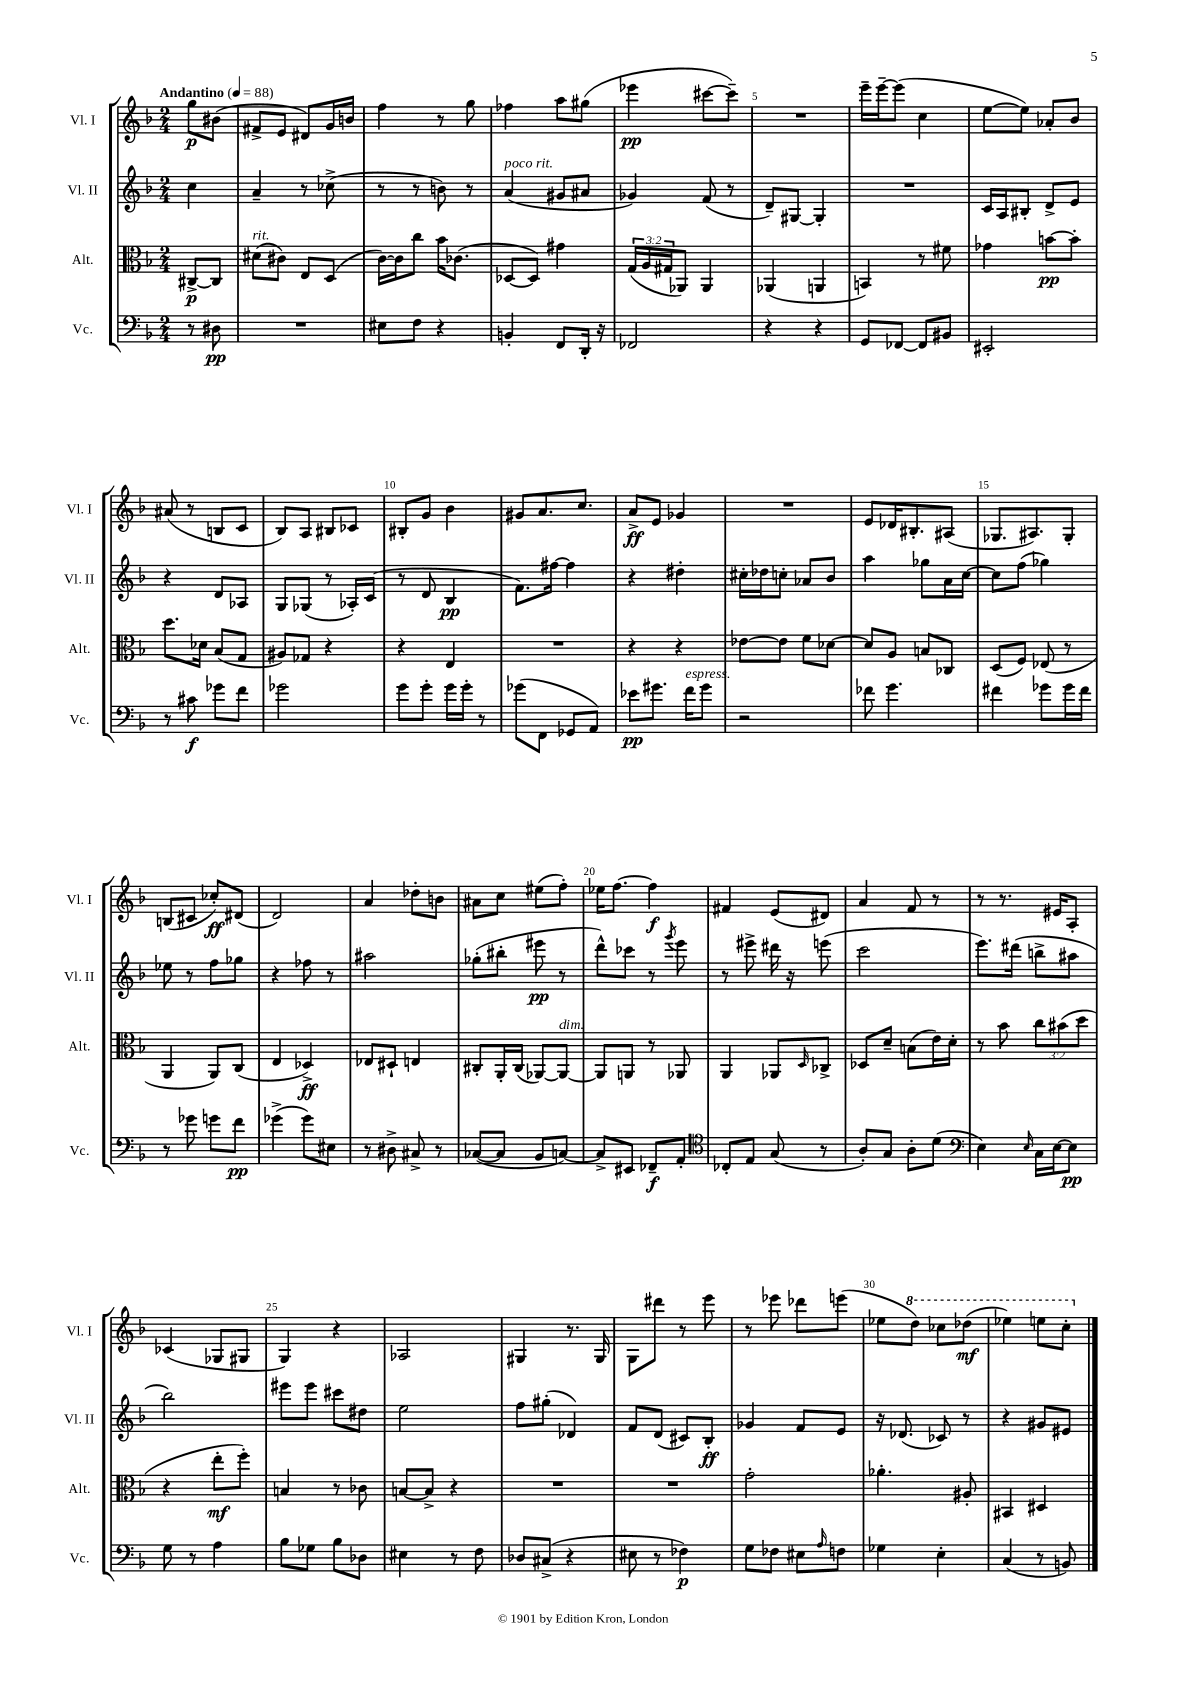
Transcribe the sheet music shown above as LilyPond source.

<<
\new StaffGroup <<
\new Staff = "s0" \with { instrumentName = "Vl. I" shortInstrumentName = "Vl. I" } {
    \clef treble \key f \major \numericTimeSignature \time 2/4 \partial 4 \tempo "Andantino" 4 = 88
    g''8\p bis'8( |
    fis'8-> e'8 dis'8) g'16 b'16 |
    f''4 r8 g''8 |
    fes''4 a''8 gis''8( |
    ees'''4\pp cis'''8~ cis'''8--) |
    R2 |
    e'''16-- e'''16~-- e'''8( c''4 |
    e''8~ e''8) aes'8-. bes'8 |
    ais'8( r8 b8 c'8 |
    bes8) a8 bis8 ces'8 |
    bis8-. g'8 bes'4 |
    gis'8 a'8. c''8. |
    a'8->\ff e'8 ges'4 |
    R2 |
    e'8 des'16 bis8.-. ais8( |
    ges8. ais8.) ges8-. |
    b8( cis'8 ces''8-.\ff) dis'8( |
    d'2) |
    a'4 des''8-. b'8 |
    ais'8 c''8 eis''8( f''8-.) |
    ees''16 f''8.~ f''4\f |
    fis'4 e'8( dis'8) |
    a'4 f'8 r8 |
    r8 r8. eis'16 a8-. |
    ces'4( ges8 gis8 |
    g4) r4 |
    aes2 |
    gis4 r8. gis16 |
    g8 dis'''8 r8 e'''8 |
    r8 ees'''8 des'''8 e'''8( |
    ees''8 \ottava #1 d'''8) ces'''8 des'''8\mf( |
    ees'''4) e'''8 c'''8-. \ottava #0 \bar "|." |
}
\new Staff = "s1" \with { instrumentName = "Vl. II" shortInstrumentName = "Vl. II" } {
    \clef treble \key f \major \numericTimeSignature \time 2/4 \partial 4
    c''4 |
    a'4-- r8 ces''8->( |
    r8 r8 b'8) r8 |
    a'4^\markup { \italic "poco rit." }( gis'8 ais'8 |
    ges'4) f'8( r8 |
    d'8--) gis8~ gis4-. |
    R2 |
    c'16 a16 bis8-. d'8-> e'8 |
    r4 d'8 aes8 |
    g8 ges8( r8 aes16-.) c'16( |
    r8 d'8 bes4\pp |
    f'8.) fis''16~ fis''4 |
    r4 dis''4-. |
    cis''16-. des''16 c''8-. aes'8 bes'8 |
    a''4 ges''8 a'16 c''16~ |
    c''8 f''8( ges''4) |
    ees''8 r8 f''8 ges''8 |
    r4 fes''8 r8 |
    ais''2 |
    ges''8-.( bis''8-. eis'''8\pp r8 |
    d'''8-^) ces'''8 r8 \acciaccatura { g'''8 } e'''8 |
    r8 eis'''8-> dis'''16 r16 e'''8( |
    c'''2 |
    e'''8.) dis'''16( b''8-> ais''8 |
    bes''2) |
    eis'''8 eis'''8 cis'''8 dis''8 |
    e''2 |
    f''8 gis''8-.( des'4) |
    f'8 d'8( cis'8) bes8-.\ff |
    ges'4 f'8 e'8 |
    r16 des'8.( ces'8) r8 |
    r4 gis'8 eis'8 \bar "|." |
}
\new Staff = "s2" \with { instrumentName = "Alt." shortInstrumentName = "Alt." } {
    \clef alto \key f \major \numericTimeSignature \time 2/4 \override Staff.TupletNumber.text = #tuplet-number::calc-fraction-text \partial 4
    cis8~->\p cis8 |
    dis'8^\markup { \italic "rit." }( cis'8) e8 d8( |
    c'16~) c'16 c''8 bes'16 ces'8.( |
    des8~ des8) gis'4 |
    \tuplet 3/2 { g16( a16 gis16 } aes,8) aes,4 |
    aes,4( a,4 |
    b,4) r8 fis'8 |
    ges'4 b'8~\pp b'8-. |
    d''8. des'16 bes8( g8 |
    ais8) ges8 r4 |
    r4 e4 |
    R2 |
    r4 r4 |
    ees'8~ ees'8 f'8 des'8~ |
    des'8 a8 b8 ces8 |
    d8( f8) ees8( r8 |
    a,4 a,8) c8( |
    e4 des4->\ff) |
    ees8 dis8-! e4 |
    cis8-. a,16-. cis16( aes,8~) aes,8~^\markup { \italic "dim." } |
    aes,8 a,8 r8 aes,8 |
    a,4 aes,8 \grace { d16 } ces8-> |
    des8 d'8-- b8( e'16) d'16-. |
    r8 bes'8 \tuplet 3/2 { c''8 bis'8( d''8 } |
    r4 e''8-.\mf f''8-.) |
    b4 r8 ces'8 |
    b8~ b8-> r4 |
    R2 |
    R2 |
    g'2-. |
    aes'4.-. ais8-. |
    bis,4 dis4 \bar "|." |
}
\new Staff = "s3" \with { instrumentName = "Vc." shortInstrumentName = "Vc." } {
    \clef bass \key f \major \numericTimeSignature \time 2/4 \partial 4
    r8 dis8\pp |
    R2 |
    eis8 f8 r4 |
    b,4-. f,8 d,16-. r16 |
    fes,2 |
    r4 r4 |
    g,8 fes,8~ fes,8 bis,8 |
    eis,2-. |
    r8 cis'8\f ges'8 f'8 |
    ges'2 |
    g'8 g'8-. g'16 g'16-. r8 |
    ges'8( f,8 ges,8 a,8) |
    ees'8\pp gis'8. f'16^\markup { \italic "espress." } gis'8 |
    r2 |
    fes'8 g'4. |
    fis'4 ges'8 ges'16 fis'16 |
    r8 ges'8 g'8 f'8\pp |
    ges'4->( ges'8) eis8 |
    r8 dis8-> cis8-> r8 |
    ces8~( ces8 bes,8 c8~) |
    c8-> eis,8 fes,8--\f a,8-. |
    \clef tenor ces8-. e8 g8( r8 |
    a8-.) g8 a8-. d'8( |
    \clef bass e4) \grace { e16 } c16 e16~ e8\pp |
    g8 r8 a4 |
    bes8 ges8 bes8 des8 |
    eis4 r8 f8 |
    des8 cis8->( r4 |
    eis8 r8 fes4\p) |
    g8 fes8 eis8 \grace { a16 } f8 |
    ges4 e4-. |
    c4( r8 b,8) \bar "|." |
}
>>
>>
\layout { \context { \Score \override BarNumber.break-visibility = ##(#f #t #t) barNumberVisibility = #(every-nth-bar-number-visible 5) } }
